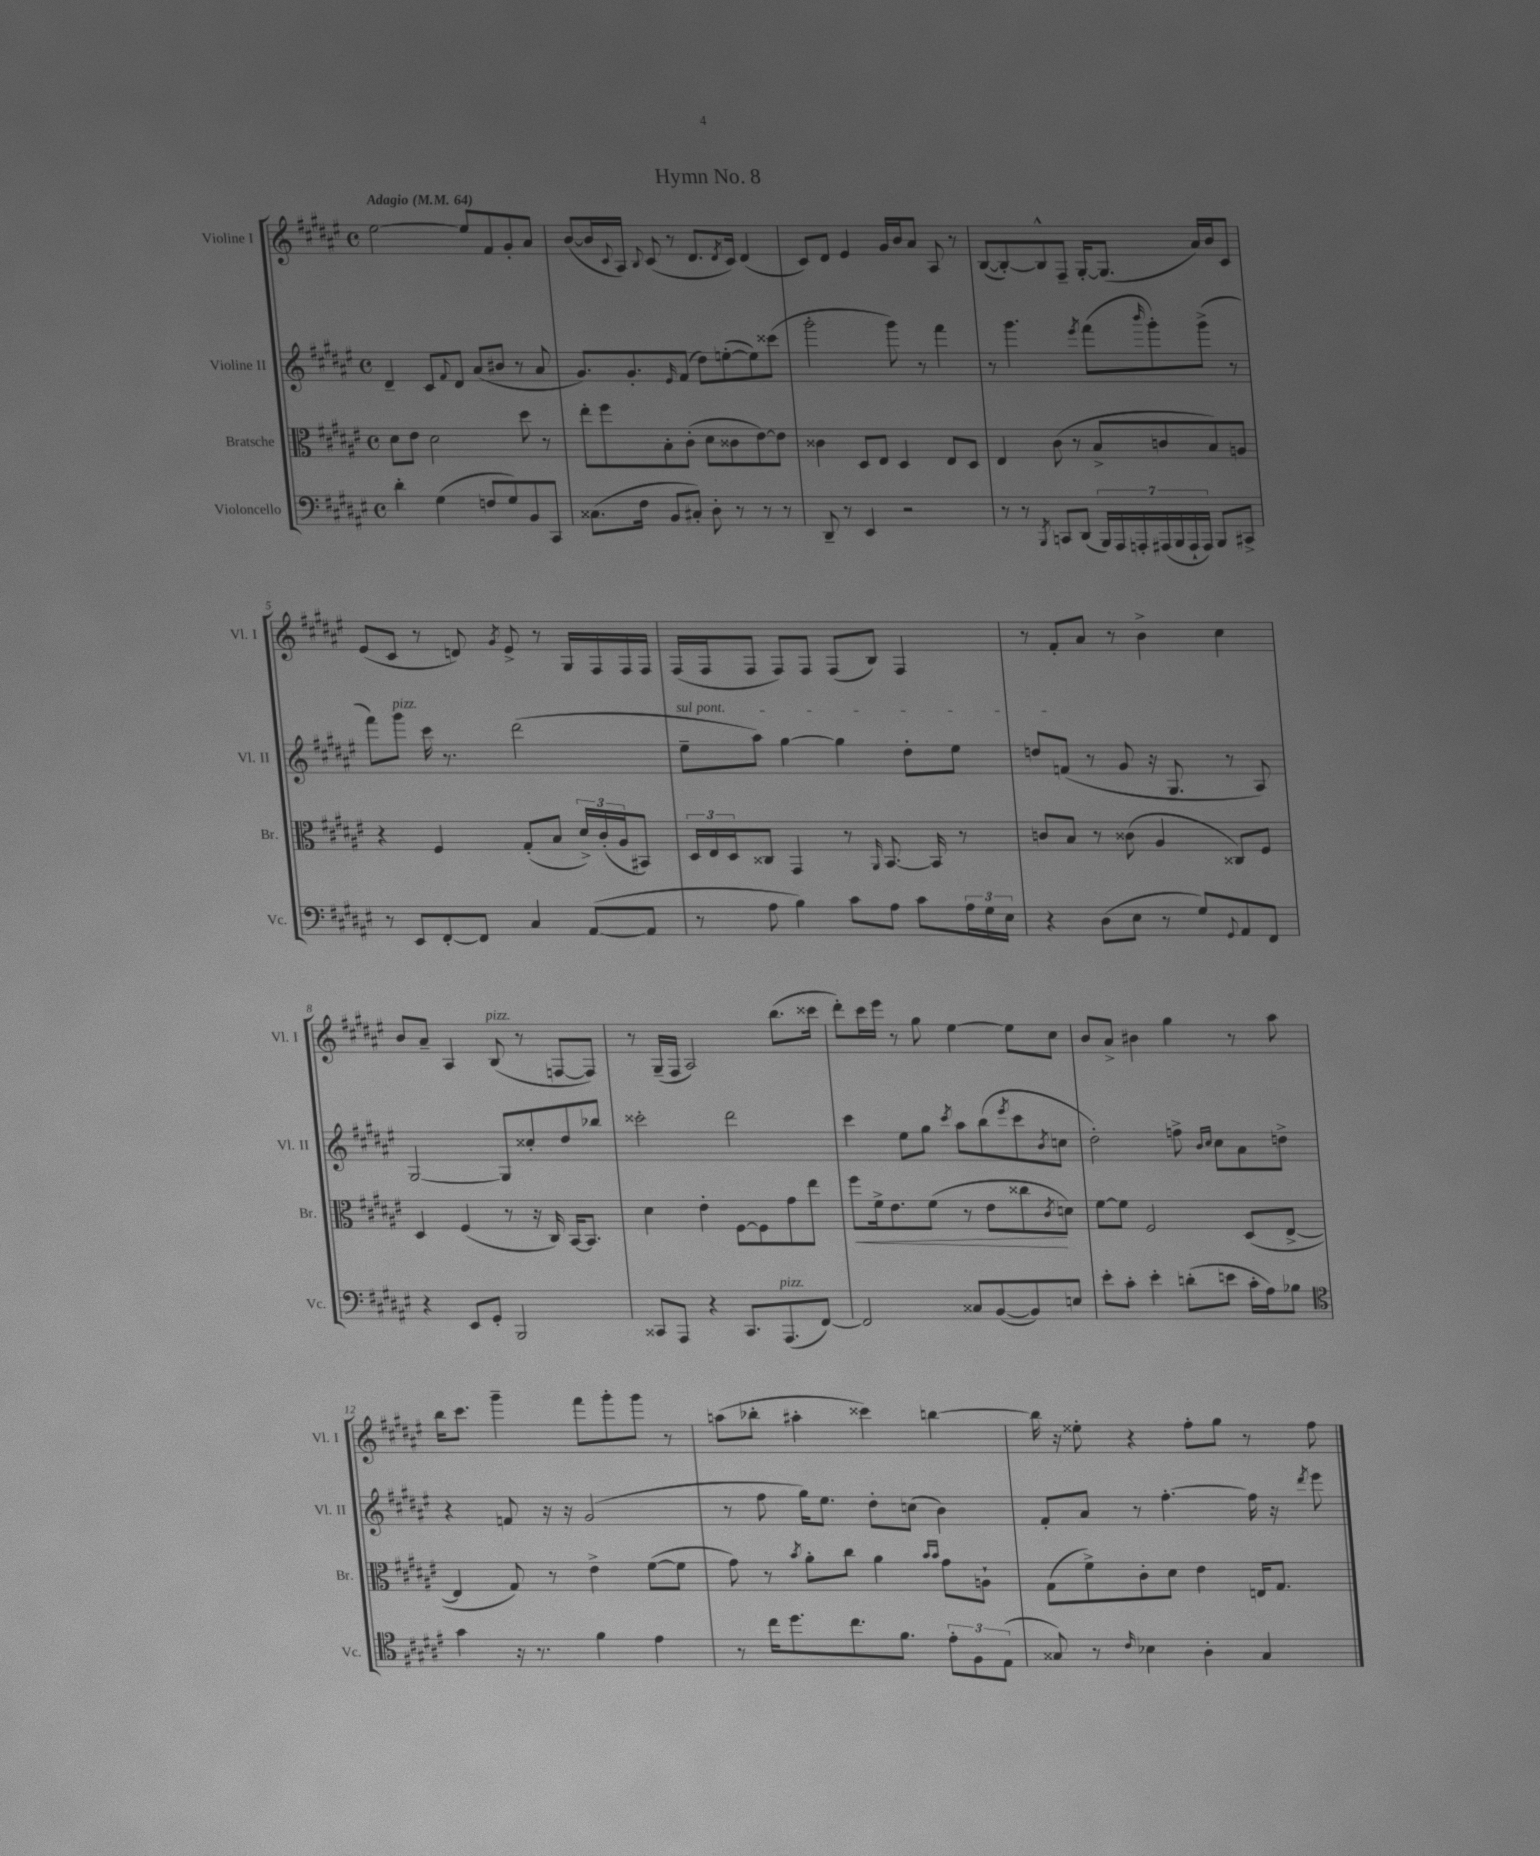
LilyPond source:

\header { title = "Hymn No. 8" }
<<
\new StaffGroup <<
\new Staff = "s0" \with { instrumentName = "Violine I" shortInstrumentName = "Vl. I" } {
    \clef treble \key fis \major \defaultTimeSignature \time 4/4 \tempo "Adagio" 4 = 64
    eis''2~ eis''8 fis'8 gis'8-. ais'8 |
    b'8~( b'16 \appoggiatura { cis'8 } ais16) \appoggiatura { b8 } cis'8( r8 dis'8. \acciaccatura { dis'8 } cis'16) dis'4( |
    cis'8) dis'8 eis'4 gis'16 b'16 ais'8 ais8 r8 |
    b8~( b8~-.) b8-^ fis8-- gis16~-. gis8.( ais'16) b'16 cis'8 |
    eis'8( cis'8 r8 d'8) \acciaccatura { gis'8 } eis'8-> r8 gis16 fis16 fis16 fis16 |
    fis16( fis16 fis8 fis8) fis8 fis8( b8) fis4 |
    r8 fis'8-. ais'8 r8 b'4-> cis''4 |
    b'8 ais'8-- ais4 b8^\markup { \italic "pizz." }( r8 f8~ f8) |
    r8 gis16--( fis16 ais2) b''8.( cisis'''16 |
    dis'''8-.) cis'''16 eis'''16 r8 gis''8 eis''4~ eis''8 cis''8 |
    b'8 ais'8-> bis'4 gis''4 r8 ais''8 |
    b''16 cis'''8. gis'''4-- fis'''8 gis'''8-. gis'''8 r8 |
    a''8( bes''8-. ais''4-. cisis'''4) b''4~ |
    b''16 r16 eisis''8-. r4 fis''8-. gis''8 r8 fis''8 \bar "|." |
}
\new Staff = "s1" \with { instrumentName = "Violine II" shortInstrumentName = "Vl. II" } {
    \clef treble \key fis \major \defaultTimeSignature \time 4/4
    dis'4-- cis'8 \appoggiatura { fis'8 } dis'8 ais'8( bis'8 r8 ais'8 |
    gis'8.) gis'8.-. \grace { eis'16 } fis'8( dis''8) e''8~-.( e''8) cisis'''8( |
    gis'''2-. gis'''8) r8 fis'''4 |
    r8 gis'''4. \acciaccatura { eis'''8 } fis'''8( \grace { b'''16 } gis'''8-.) gis'''8->( r8 |
    fis'''8) gis'''8^\markup { \italic "pizz." } cis'''16 r8. dis'''2( |
    \once \override TextSpanner.bound-details.left.text = \markup { \italic "sul pont." } eis''8--\startTextSpan ais''8) gis''4~ gis''4 dis''8-. eis''8 |
    d''8 f'8\stopTextSpan( r8 gis'8 r16 gis8. r8 ais8) |
    gis2~ gis8 cisis''8-. dis''8 bes''8 |
    cisis'''2-. dis'''2 |
    cis'''4 eis''8 gis''8 \acciaccatura { cis'''8 } ais''8 b''8( \acciaccatura { eis'''8 } cis'''8 \acciaccatura { b'8 } c''8 |
    dis''2-.) f''8-> \grace { b'16 cis''16 } cis''8 ais'8 d''8-> |
    r4 f'8 r16 r16 gis'2( |
    r8 fis''8 gis''16) eis''8. dis''8-. c''8( b'4) |
    fis'8-. ais'8 r8 fis''4.~-. fis''16 r16 \acciaccatura { dis'''8 } eis'''8 \bar "|." |
}
\new Staff = "s2" \with { instrumentName = "Bratsche" shortInstrumentName = "Br." } {
    \clef alto \key fis \major \defaultTimeSignature \time 4/4
    dis'8 eis'8 dis'2 dis''8 r8 |
    eis''8-. fis''8 b8-. cis'8-.( dis'8 cisis'8 eis'8~) eis'8 |
    cisis'4 dis8 eis8 dis4 eis8 dis8 |
    eis4 cis'8( r8 b8-> c'8 b8) a8 |
    r4 fis4 gis8-.( b8 \tuplet 3/2 { dis'16->) cis'16-.( ais16 } bis,8) |
    \tuplet 3/2 { dis16 eis16 dis16 } cisis8 gis,4 r8 \grace { ais,16 } b,8.~ b,16 r8 |
    c'8 b8 r8 cisis'8( ais4 cisis8) fis8 |
    dis4 fis4( r8 r16 cis16) b,16~ b,8. |
    dis'4 eis'4-. fis8~ fis8 gis'8 eis''8 |
    fis''8\< fis'16-> eis'8. fis'8( r8 eis'8 cisis''8\! \acciaccatura { cis'8 } d'8) |
    fis'8~ fis'8 fis2 dis8( eis8~-> |
    eis4 gis8) r8 eis'4-> fis'8~( fis'8 |
    gis'8) r8 \acciaccatura { b'8 } ais'8-. cis''8 ais'4 \grace { b'16 b'16 } gis'8 a8-! |
    gis8( fis'8->) cis'8-. dis'8 eis'4 e16 gis8. \bar "|." |
}
\new Staff = "s3" \with { instrumentName = "Violoncello" shortInstrumentName = "Vc." } {
    \clef bass \key fis \major \defaultTimeSignature \time 4/4
    dis'4-. gis4( f8 gis8) b,8 cis,8 |
    cisis8.( fis16 b,8 cis8-.) dis8-. r8 r8 r8 |
    dis,8-- r8 eis,4 r2 |
    r8 r8 \acciaccatura { b,,8 } c,8 dis,8( \tuplet 7/4 { b,,16) ais,,16 a,,16-. ais,,16( b,,16 ais,,16-! ais,,16) } b,,8 cis,8-> |
    r8 eis,8 fis,8~-. fis,8 cis4 ais,8~( ais,8 |
    r8 ais8 b4) cis'8 ais8 cis'8 \tuplet 3/2 { ais16 gis16 eis16 } |
    r4 dis8( eis8 r8 gis8) \appoggiatura { gis,8 } ais,8 fis,8 |
    r4 eis,8 gis,8-. b,,2 |
    cisis,8 ais,,8 r4 cisis,8. ais,,8.^\markup { \italic "pizz." }( fis,8~) |
    fis,2 cisis8 b,8~( b,8) e8 |
    eis'8-. cis'8-. eis'4-. d'8-.( e'8 cis'16-. ais16) bes8 |
    \clef tenor gis'4 r16 r8. fis'4 eis'4 |
    r8 cis''16 dis''8. cis''8. fis'8. \tuplet 3/2 { eis'8-. fis8 eis8( } |
    gisis8) r8 \grace { cis'16 } bes4 ais4-. gisis4 \bar "|." |
}
>>
>>
